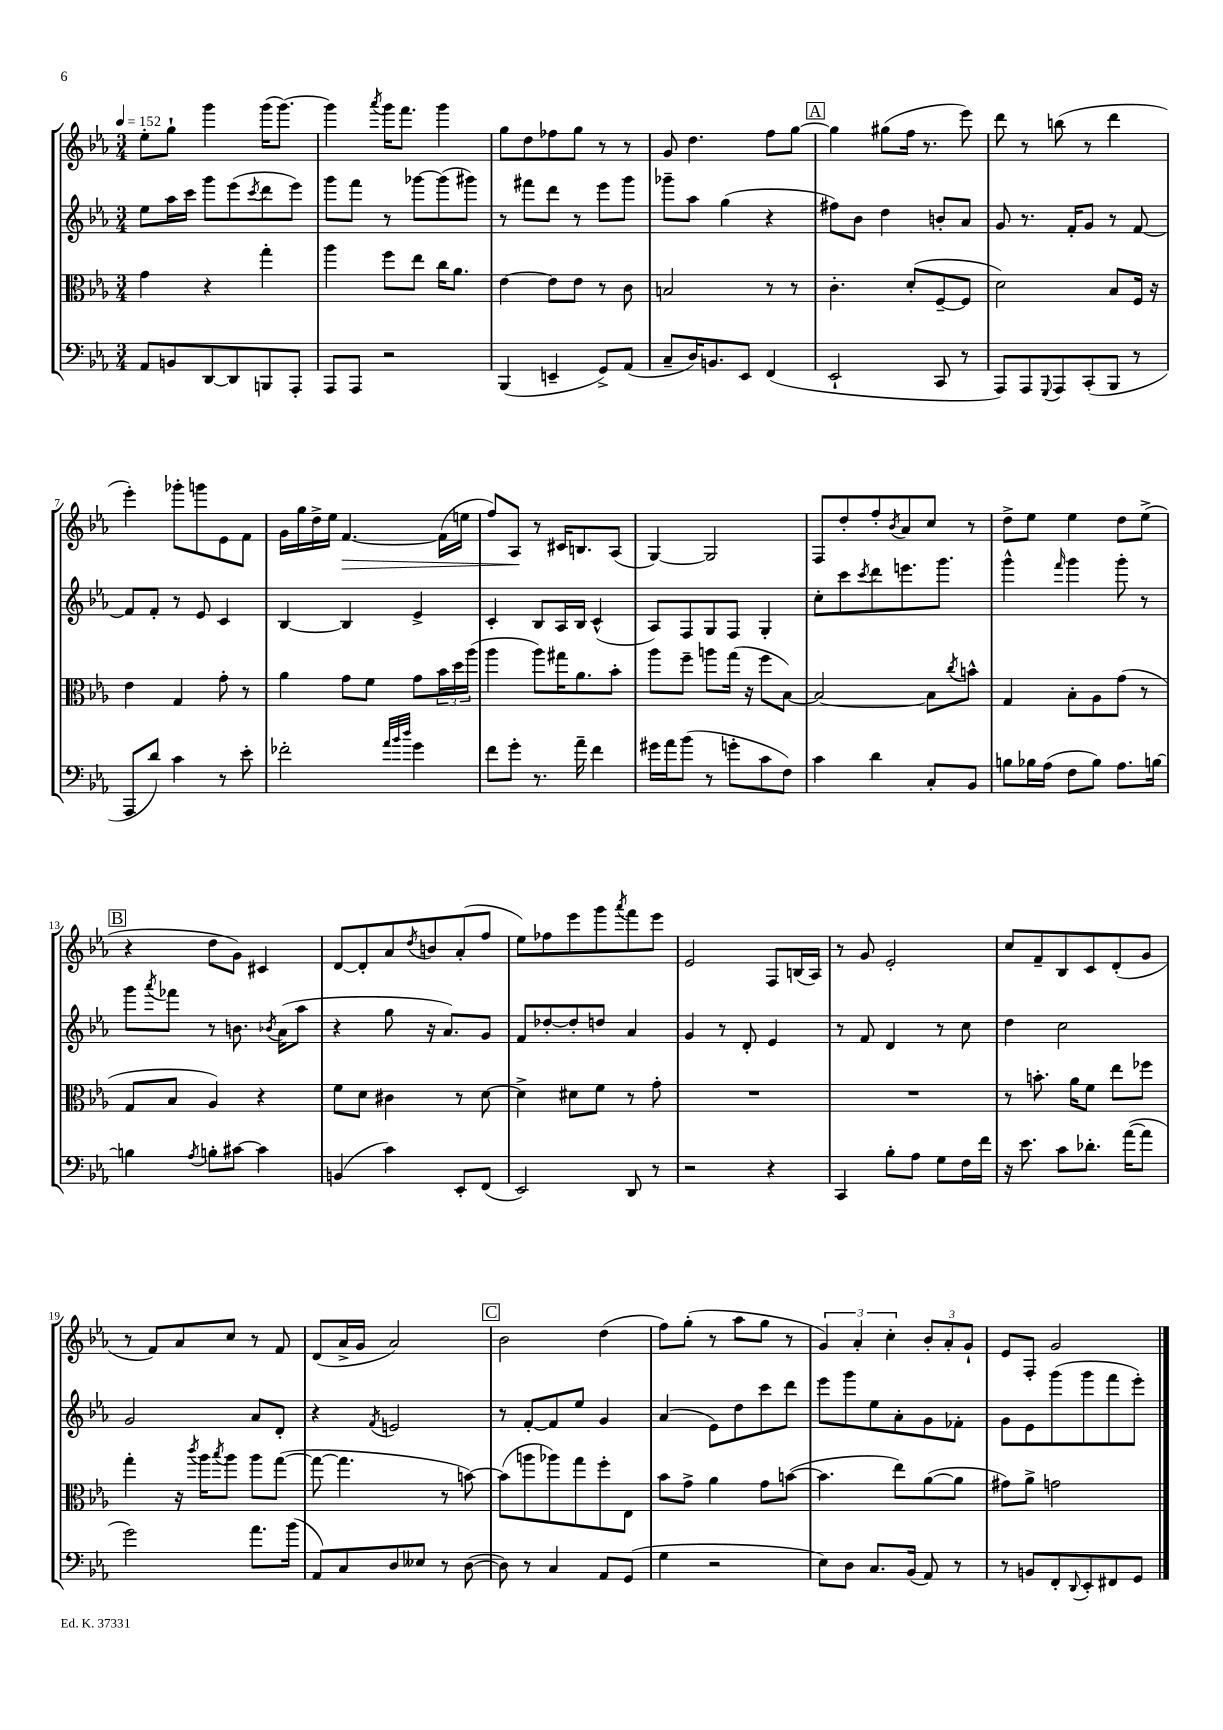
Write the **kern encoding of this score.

**kern	**kern	**kern	**kern	**dynam
*part4	*part3	*part2	*part1	*part1
*staff4	*staff3	*staff2	*staff1	*staff1
*clefF4	*clefC3	*clefG2	*clefG2	*
*k[b-e-a-]	*k[b-e-a-]	*k[b-e-a-]	*k[b-e-a-]	*
*M3/4	*M3/4	*M3/4	*M3/4	*
*MM152	*MM152	*MM152	*MM152	*
=1	=1	=1	=1	=1
8AA-/L	4g\	8ee-\L	8ee-'\L	.
8BBn/	.	16aa-\L	8gg`\J	.
.	.	16ccc\JJ	.	.
[8DD/	4r	8ggg\L	4ggg\	.
8DD/]	.	(8eee-\	.	.
.	.	8qccc/	.	.
8BBBn/	4gg'\	8ddd\	(16ggg\KL	.
.	.	.	[8.ggg\J)	.
8AAA-'/J	.	8eee-\J)	.	.
=2	=2	=2	=2	=2
8AAA-/L	4aa-\	8ggg\L	4ggg\]	.
8AAA-/J	.	8fff\J	.	.
.	.	.	8qaaa-/	.
2r	8ff\L	8r	16ggg\KL	.
.	.	.	8.fff\J	.
.	8ee-\J	[8ggg-X\L	.	.
.	16cc\KL	(8ggg-\]	4ggg\	.
.	8.a-\J	.	.	.
.	.	8ggg#X\J)	.	.
=3	=3	=3	=3	=3
(4BBB-/	[4e-\	8r	8gg\L	.
.	.	8fff#X\L	8dd\	.
4EEn~/	8e-\L]	8ddd\J	8ff-X\	.
.	8e-\J	8r	8gg\J	.
8GG^/L)	8r	8eee-\L	8r	.
(8AA-/J	8c\	8ggg\J	8r	.
=4	=4	=4	=4	=4
8C~/L	2Bn/	8ggg-X~\L	8g/	.
16D/K)	.	8aa-\J	4.dd\	.
8.BBn/	.	.	.	.
.	.	(4gg\	.	.
8EE-/J	.	.	.	.
(4FF/	8r	4r	8ff\L	.
.	8r	.	[8gg\J	.
!!LO:REH:place=s1:t=A
=5	=5	=5	=5	=5
2EE-`/	4.c'\	8ff#X\L)	4gg\]	.
.	.	8b-\J	.	.
.	.	4dd\	(8gg#X\L	.
.	(8d'/L	.	16ff\Jk	.
.	.	.	8.r	.
8CC/	[8F~/	8bn'/L	.	.
8r	8F/J]	8a-/J	8eee-\)	.
=6	=6	=6	=6	=6
8AAA-/L)	2d\)	8g/	8ddd\	.
8AAA-/	.	8.r	8r	.
8qqGGG/	.	.	.	.
8AAA-/	.	.	(8bbn\	.
.	.	16f'/KL	.	.
(8CC'/	.	8g/J	8r	.
8BBB-/J	8B-/L	8r	4ddd\	.
8r	16F/Jk	[8f/	.	.
.	16r	.	.	.
!!LO:LB:g=z
=7	=7	=7	=7	=7
8AAA-/L	4e-\	8f/L]	4eee-'\)	.
8d/J)	.	8f'/J	.	.
4c\	4G/	8r	8ggg-X'\L	.
.	.	8e-/	8gggn\	.
8r	8g'\	4c/	8e-\	.
8e-'\	8r	.	8f\J	.
=8	=8	=8	=8	=8
2f-X'\	4a-\	[4B-/	16g\LL	.
.	.	.	16gg\	.
.	.	.	16dd^\	.
.	.	.	16ee-\JJ	.
!	!	!	!	!LO:HP:b
.	8g\L	4B-/]	[4.f/	>
.	8f\J	.	.	.
32qqa-/LLL	.	.	.	.
32qqb-/	.	.	.	.
32qqdd/JJJ	.	.	.	.
4g\	8g\L	4e-^/	.	.
.	24b-\L	.	(16f\LL]	.
.	24dd\	.	.	.
.	.	.	16een\JJ	.
.	(24aa-\JJ	.	.	.
=9	=9	=9	=9	=9
8f\L	4aa-\	4c'/	8ff/L)	.
8g'\J	.	.	8A-/J	.
8.r	8aa-\L)	8B-/L	8r	]
.	16gg#X\K	16A-/L	16c#X/KL	.
16a-~\	8.a-\	16B-/JJ	8.Bn/	.
4f\	.	(4c^^/	.	.
.	8b-'\J	.	(8A-/J	.
=10	=10	=10	=10	=10
16g#X\LL	8aa-\L	8A-/L)	[4G/)	.
16a-\J	.	.	.	.
(8b-\J	8ff~\J	8F/	.	.
8r	8aan\L	8G/	2G/]	.
8gn'\L	(16gg\Jk	8F/J	.	.
.	16r	.	.	.
8c\	8ff\L	4G'/	.	.
8F\J)	[8B-\J)	.	.	.
=11	=11	=11	=11	=11
4c\	2B-/_	8cc'\L	8F/L	.
.	.	8ccc\	8dd'/	.
.	.	8qccc/	.	.
4d\	.	8ddd\	8ff'/	.
.	.	.	8qb-/	.
.	.	8.eeen\	8a-/	.
8C'/L	8B-\L]	.	8cc/J	.
.	.	8.ggg\J	.	.
.	8qcc/	.	.	.
8BB-/J	8bn^^\J	.	8r	.
=12	=12	=12	=12	=12
8Bn\L	4G/	4ggg^^\	8dd^\L	.
16B-X\L	.	.	8ee-\J	.
(16A-\JJ	.	.	.	.
.	.	16qqfff/	.	.
8F\L	8B-'\L	4ggg\	4ee-\	.
8B-\J)	8A-\	.	.	.
8.A-\L	(8g\J	8ggg'\	8dd\L	.
.	8r	8r	(8ee-^\J	.
[16Bn\Jk	.	.	.	.
!!LO:LB:g=z
!!LO:REH:place=s1:t=B
=13	=13	=13	=13	=13
4Bn\]	8G/L	8ggg\L	4r	.
.	.	8qaaa-/	.	.
.	8B-/J	8fff-X\J	.	.
8qA-/	.	.	.	.
8Bn'\L	4A-/)	8r	8dd\L	.
[8c#X\J	.	8.bn\	8g\J)	.
4c#\]	4r	.	4c#X/	.
.	.	8qb-X/	.	.
.	.	(16a-\KL	.	.
.	.	8aa-\J	.	.
=14	=14	=14	=14	=14
(4BBn/	8f\L	4r	[8d/L	.
.	8d\J	.	8d'/]	.
4c\)	4c#X\	8gg\	8a-/	.
.	.	.	8qdd/	.
.	.	16r	8bn/	.
.	.	8.a-/L)	.	.
8EE-'/L	8r	.	(8a-'/	.
(8FF/J	[8d\	8g/J	8ff/J	.
=15	=15	=15	=15	=15
2EE-/)	4d^\]	8f/L	8ee-\L)	.
.	.	[8dd-X'/	8ff-X\	.
.	8d#X\L	8dd-'/]	8eee-\	.
.	8f\J	8ddn/J	8ggg\	.
.	.	.	8qaaa-/	.
8DD/	8r	4a-/	8fff\	.
8r	8g'\	.	8eee-\J	.
=16	=16	=16	=16	=16
2r	2.r	4g/	2e-/	.
.	.	8r	.	.
.	.	8d'/	.	.
4r	.	4e-/	8F/L	.
.	.	.	(16Bn/L	.
.	.	.	16A-/JJ)	.
=17	=17	=17	=17	=17
4CC/	2.r	8r	8r	.
.	.	8f/	8g/	.
8B-'\L	.	4d/	2e-'/	.
8A-\J	.	.	.	.
8G\L	.	8r	.	.
16F\L	.	8cc\	.	.
16f\JJ	.	.	.	.
=18	=18	=18	=18	=18
16r	8r	4dd\	8cc/L	.
8.e-\	.	.	.	.
.	8.bn'\	.	8f~/	.
8c\L	.	2cc\	8B-/	.
.	16a-\KL	.	.	.
8.d-X'\J	8f\J	.	8c/	.
.	8ee-\L	.	(8d'/	.
([16a-\KL	.	.	.	.
8a-\J]	8ff-X\J	.	8g/J	.
!!LO:LB:g=z
=19	=19	=19	=19	=19
2g\)	4gg'\	2g/	8r	.
.	.	.	8f/L)	.
.	16r	.	8a-/	.
.	8qccc/	.	.	.
.	16aa-\KL	.	.	.
.	8qbb-/	.	.	.
.	8aa-\J	.	8cc/J	.
8.a-\L	8aa-\L	8a-/L	8r	.
.	([8gg\J	8d'/J	8f/	.
(16b-\Jk	.	.	.	.
=20	=20	=20	=20	=20
8AA-/L)	8gg\_	4r	(8d/L	.
8C/	4.gg\]	.	16a-^/L	.
.	.	.	16g/JJ	.
.	.	8qf/	.	.
8D/	.	2en/	2a-/)	.
8E--X/J	.	.	.	.
8r	8r	.	.	.
([8D\	[8bn\)	.	.	.
!!LO:REH:place=s1:t=C
=21	=21	=21	=21	=21
8D\])	(8b\L]	8r	2b-\	.
8r	8aan\	[8f'/L	.	.
4C/	8aa-X\)	8f/]	.	.
.	8gg\	8ee-/J	.	.
8AA-/L	8ff'\	4g/	(4dd\	.
(8GG/J	8E-\J	.	.	.
=22	=22	=22	=22	=22
4G\	8b-\L	(4a-/	8ff\L)	.
.	8g^\J	.	(8gg'\J	.
2r	4a-\	8e-\L)	8r	.
.	.	8dd\	8aa-\L	.
.	8g\L	8ccc\	8gg\J	.
.	([8bn\J	8ddd\J	8r	.
=23	=23	=23	=23	=23
8E-\L)	4.b\]	8eee-\L	6g/)	.
8D\J	.	8ggg\	.	.
.	.	.	6a-'/	.
8.C/L	.	8ee-\	.	.
.	.	.	6cc'\	.
.	8ee-\L)	8a-'\	.	.
(16BB-/Jk	.	.	.	.
8AA-/)	([8a-\	8g\	12b-'/L	.
.	.	.	12a-'/	.
8r	8a-\J]	8f-X'\J	.	.
.	.	.	12g`/J	.
=24	=24	=24	=24	=24
8r	8g#X\L)	8g\L	8e-/L	.
8BBn/L	8a-^\J	8e-\	8F'/J	.
8FF'/	2gn\	(8ggg\	2g/	.
8qqDD/	.	.	.	.
8EE-'/	.	8ggg\	.	.
8FF#X/	.	8fff\	.	.
8GG/J	.	8eee-'\J)	.	.
==	==	==	==	==
*-	*-	*-	*-	*-
